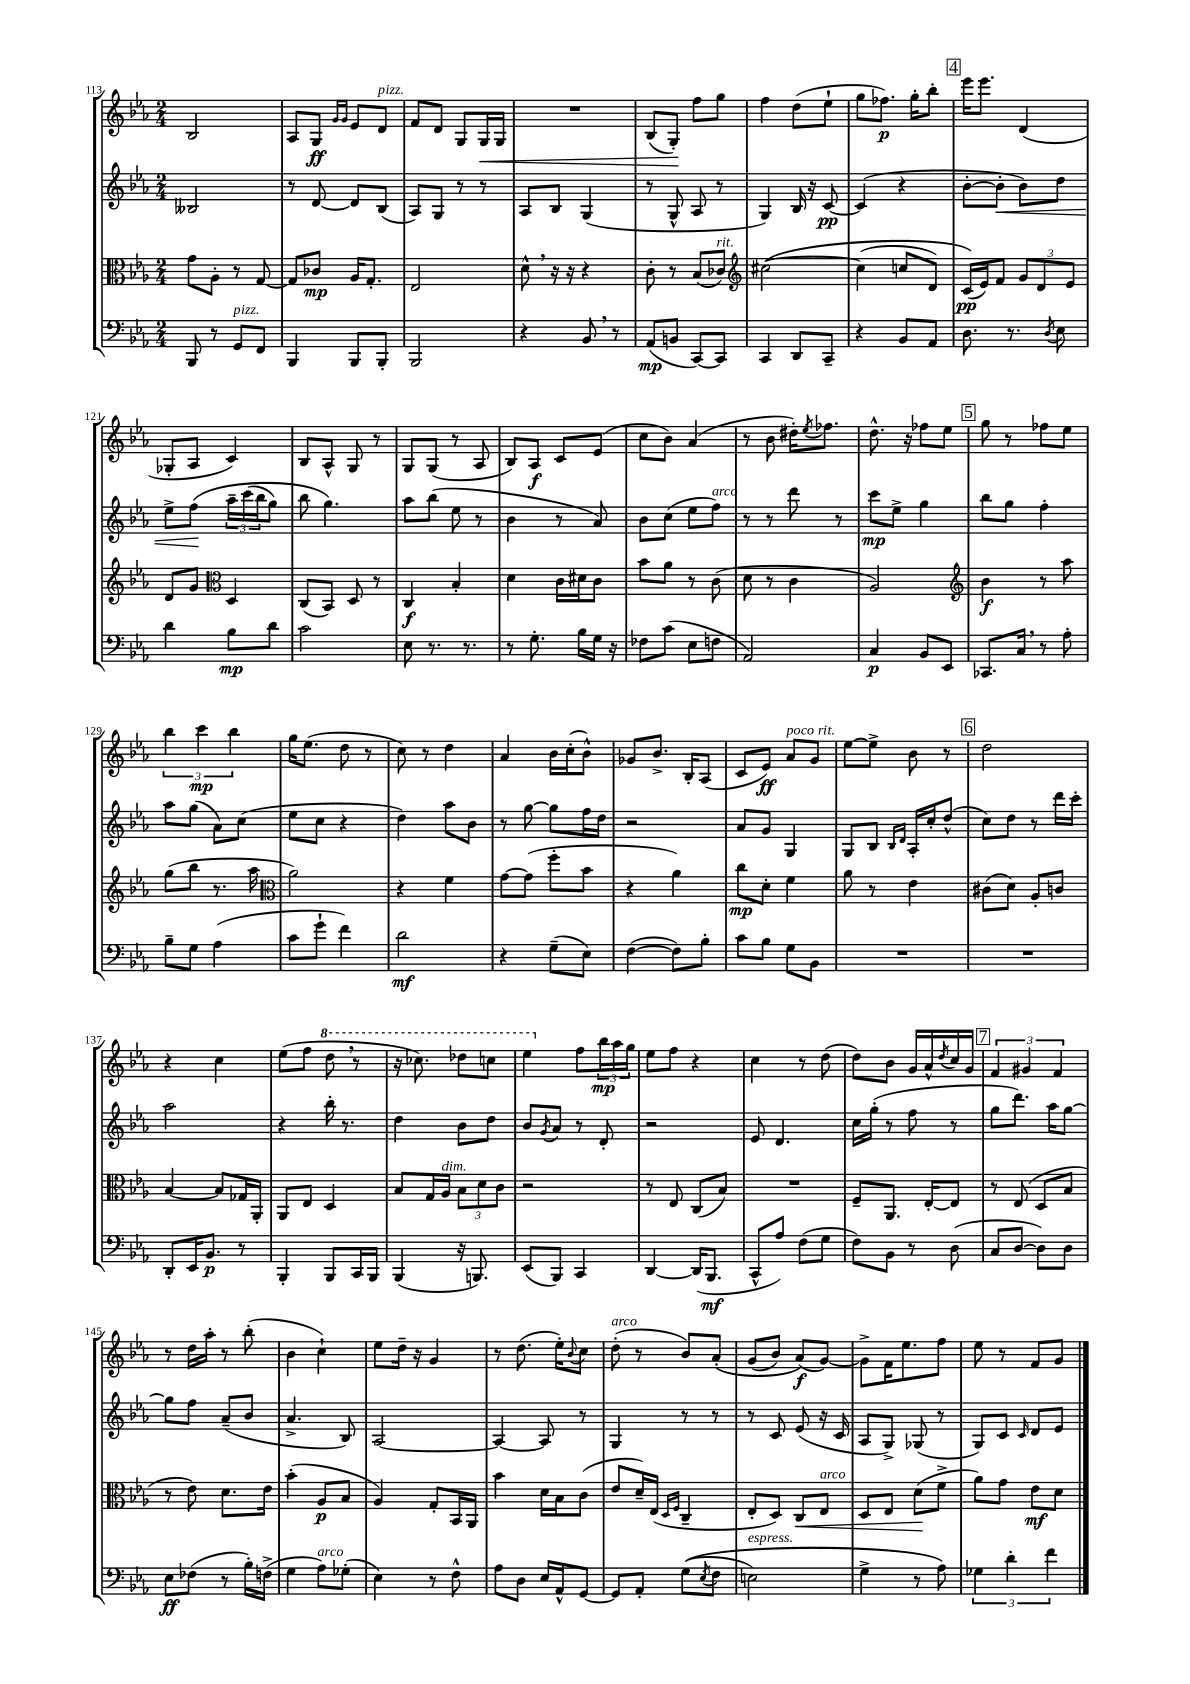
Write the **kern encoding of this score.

**kern	**kern	**kern	**kern
*staff4	*staff3	*staff2	*staff1
*clefF4	*clefC3	*clefG2	*clefG2
*k[b-e-a-]	*k[b-e-a-]	*k[b-e-a-]	*k[b-e-a-]
*M2/4	*M2/4	*M2/4	*M2/4
8BBB-	8g	2B--	2B-
8r	8A-'	.	.
8GG	8r	.	.
8FF	[8G	.	.
=	=	=	=
4BBB-	8G]	8r	8A-
.	8c-	[8d	8G
.	.	.	16qqg
.	.	.	16qqg
8BBB-	16A-	8d]	8e-
.	8.G'	.	.
8BBB-'	.	(8B-	8d
=	=	=	=
2BBB-	2E-	8A-)	8f
.	.	8G	8d
.	.	8r	8G
.	.	8r	16G
.	.	.	16G
=	=	=	=
4r	8d^^	8A-	2r
.	16r	8B-	.
.	16r	.	.
8BB-	4r	(4G	.
8r	.	.	.
=	=	=	=
(8AA-	8c'	8r	(8B-
8BB	8r	8G^^	8G')
[8CC)	(8B-	8A-	8ff
8CC]	8c-)	8r	8gg
=	=	=	=
*	*clefG2	*	*
4CC	&([2cc#	4G)	4ff
8DD	.	16B-	(8dd
.	.	16r	.
8CC~	.	[8c	8ee-`
=	=	=	=
4r	(4cc#]	(4c]	8gg
.	.	.	8.ff-)
8BB-	8cc	4r	.
.	.	.	16gg'
8AA-	8d)	.	8bb-'
=	=	=	=
8.D	(16c&)	[8b-'	16eee-
.	16e-)	.	8.eee-
.	8f	8b-']	.
8.r	.	.	.
.	12g	8b-)	(4d
.	12d	.	.
8qD	.	.	.
8E-	.	8dd	.
.	12e-	.	.
=	=	=	=
4d	8d	8ee-^	8G-'
.	8g	&(8ff	8A-
*	*clefC3	*	*
8B-	4D	24aa-~	4c)
.	.	(24ccc	.
.	.	24bb-	.
8d	.	8gg)	.
=	=	=	=
2c	(8C	8bb-	8B-
.	8BB-)	4.gg&)	8A-^^
.	8D	.	8G
.	8r	.	8r
=	=	=	=
8E-	4C	8aa-	8G
8.r	.	(8bb-	(8G
.	4B-'	8ee-	8r
8.r	.	.	.
.	.	8r	8A-
=	=	=	=
8r	4d	4b-	8B-)
8.G'	.	.	8A-
.	16c	8r	8c
16B-	16d#	.	.
16G	8c	8a-)	(8e-
16r	.	.	.
=	=	=	=
8F-	8b-	8b-	8cc
(8c	8a-	(8cc	8b-)
8E-	8r	8ee-	(4a-
8F	(8c	8ff)	.
=	=	=	=
2AA-)	8d	8r	8r
.	8r	8r	8b-
.	4c	8ddd	16dd#')
.	.	.	8qee-
.	.	.	8.ff-
.	.	8r	.
=	=	=	=
4C	2A-)	8ccc	8.dd^^
.	.	8ee-^	.
.	.	.	16r
8BB-	.	4gg	8ff-
8EE-	.	.	8ee-
=	=	=	=
*	*clefG2	*	*
8.CC-	4b-	8bb-	8gg
.	.	8gg	8r
16C	.	.	.
8r	8r	4ff'	8ff-
8A-'	8aa-	.	8ee-
=	=	=	=
8B-~	(8gg	8aa-	6bb-
8G	8bb-	(8gg	.
.	.	.	6ccc
(4A-	8.r	8a-)	.
.	.	.	6bb-
.	.	(8cc	.
.	16aa-	.	.
=	=	=	=
*	*clefC3	*	*
8c	2a-)	8ee-	16gg
.	.	.	(8.ee-
8g`	.	8cc	.
4f)	.	4r	8dd
.	.	.	8r
=	=	=	=
2d	4r	4dd)	8cc)
.	.	.	8r
.	4f	8aa-	4dd
.	.	8b-	.
=	=	=	=
4r	[8g	8r	4a-
.	(8g]	[8gg	.
(8G~	8ff'	8gg]	16b-
.	.	.	(16cc'
8E-)	8b-	16ff	8b-^^)
.	.	16dd	.
=	=	=	=
([4F	4r	2r	8g-
.	.	.	8.b-^
8F])	4a-)	.	.
.	.	.	16B-'
8B-'	.	.	(8A-
=	=	=	=
8c	8cc	8a-	8c
8B-	8d'	8g	8e-)
8G	4f	4G	8a-
8BB-	.	.	8g
=	=	=	=
2r	8a-	8G	[8ee-
.	8r	8B-	8ee-^]
.	.	16qqB-	.
.	.	16qqd	.
.	4e-	16A-'	8b-
.	.	16cc'	.
.	.	(8dd^^	8r
=	=	=	=
2r	(8c#	8cc)	2dd
.	8d)	8dd	.
.	8A-'	8r	.
.	8c	16ddd	.
.	.	16ccc'	.
=	=	=	=
8DD'	[4B-	2aa-	4r
16EE-	.	.	.
8.BB-	.	.	.
.	8B-]	.	4cc
8r	16G-	.	.
.	16AA-'	.	.
=	=	=	=
4BBB-'	8AA-	4r	(8ee-
.	8E-	.	8ff
8BBB-	4D	16bb-'	8ddd
.	.	8.r	.
16CC	.	.	8r
16BBB-	.	.	.
=	=	=	=
(4BBB-	8B-	4dd	16r
.	.	.	8.ccc-)
.	16G	.	.
.	16A-	.	.
16r	12B-	8b-	8ddd-
8.BBB)	.	.	.
.	12d	.	.
.	.	8dd	8ccc
.	12c	.	.
=	=	=	=
(8EE-	2r	8b-	4eee-
.	.	8qg	.
8BBB-)	.	8a-	.
4CC	.	8r	8ff
.	.	8d'	24bb-
.	.	.	24aa-
.	.	.	24gg
=	=	=	=
[4DD	8r	2r	8ee-
.	8E-	.	8ff
(16DD]	(8C	.	4r
8.BBB-	.	.	.
.	8B-)	.	.
=	=	=	=
8CC^^	2r	8e-	4cc
8A-)	.	4.d	.
(8F	.	.	8r
8G	.	.	(8dd
=	=	=	=
8F)	8F~	16cc	8dd)
.	.	(16gg'	.
8BB-	8.AA-	8r	8b-
8r	.	8ff	16g
.	[16E-'	.	16a-^^
.	.	.	8qdd
(8D	8E-]	8r	16cc
.	.	.	16g
=	=	=	=
8C	8r	8gg	6f
[8D	(8E-	8.ddd)	.
.	.	.	6g#
8D])	8D	.	.
.	.	16aa-	.
.	.	.	6f
8D	8B-	[8gg	.
=	=	=	=
8E-	8r	8gg]	8r
(8F-	8e-)	8ff	16dd
.	.	.	16aa-'
8r	8.d	(8a-~	8r
16B-')	.	8b-	(8bb-'
(16F^	16e-	.	.
=	=	=	=
4G	(4b-'	4.a-^	4b-
8A-)	8A-	.	4cc`)
(8G-'	8B-	8B-)	.
=	=	=	=
4E-)	4A-)	[2A-	8ee-
.	.	.	16dd~
.	.	.	16r
8r	8G'	.	4g
8F^^	16BB-	.	.
.	16AA-	.	.
=	=	=	=
8A-	4b-	4A-_	8r
8D	.	.	(8.dd
16E-	16d	8A-]	.
16AA-^^	16B-	.	16ee-')
.	.	.	8qqb-
[8GG	(8c	8r	8cc
=	=	=	=
8GG]	8e-	4G	(8dd'
8AA-'	16d~)	.	8r
.	(16E-	.	.
.	16qqD	.	.
.	16qqF	.	.
&((8G	4C~	8r	8b-)
8qE-	.	.	.
8F	.	8r	&(8a-'
=	=	=	=
2E)	8E-'	8r	(8g
.	8D)	8c	8b-)
.	8C	(8e-	(8a-&)
.	8E-	16r	[8g)
.	.	16c	.
=	=	=	=
4G^	8D	8A-	8g^]
.	8E-	8G^)	16f
.	.	.	8.ee-
8r	(8d	(8G-	.
8A-&)	8f^	8r	8ff
=	=	=	=
6G-	8a-)	8G)	8ee-
.	8g	8c	8r
6d'	.	.	.
.	.	16qqc	.
.	8e-	8d	8f
6f	.	.	.
.	8d	8e-	8g
==	==	==	==
*-	*-	*-	*-
